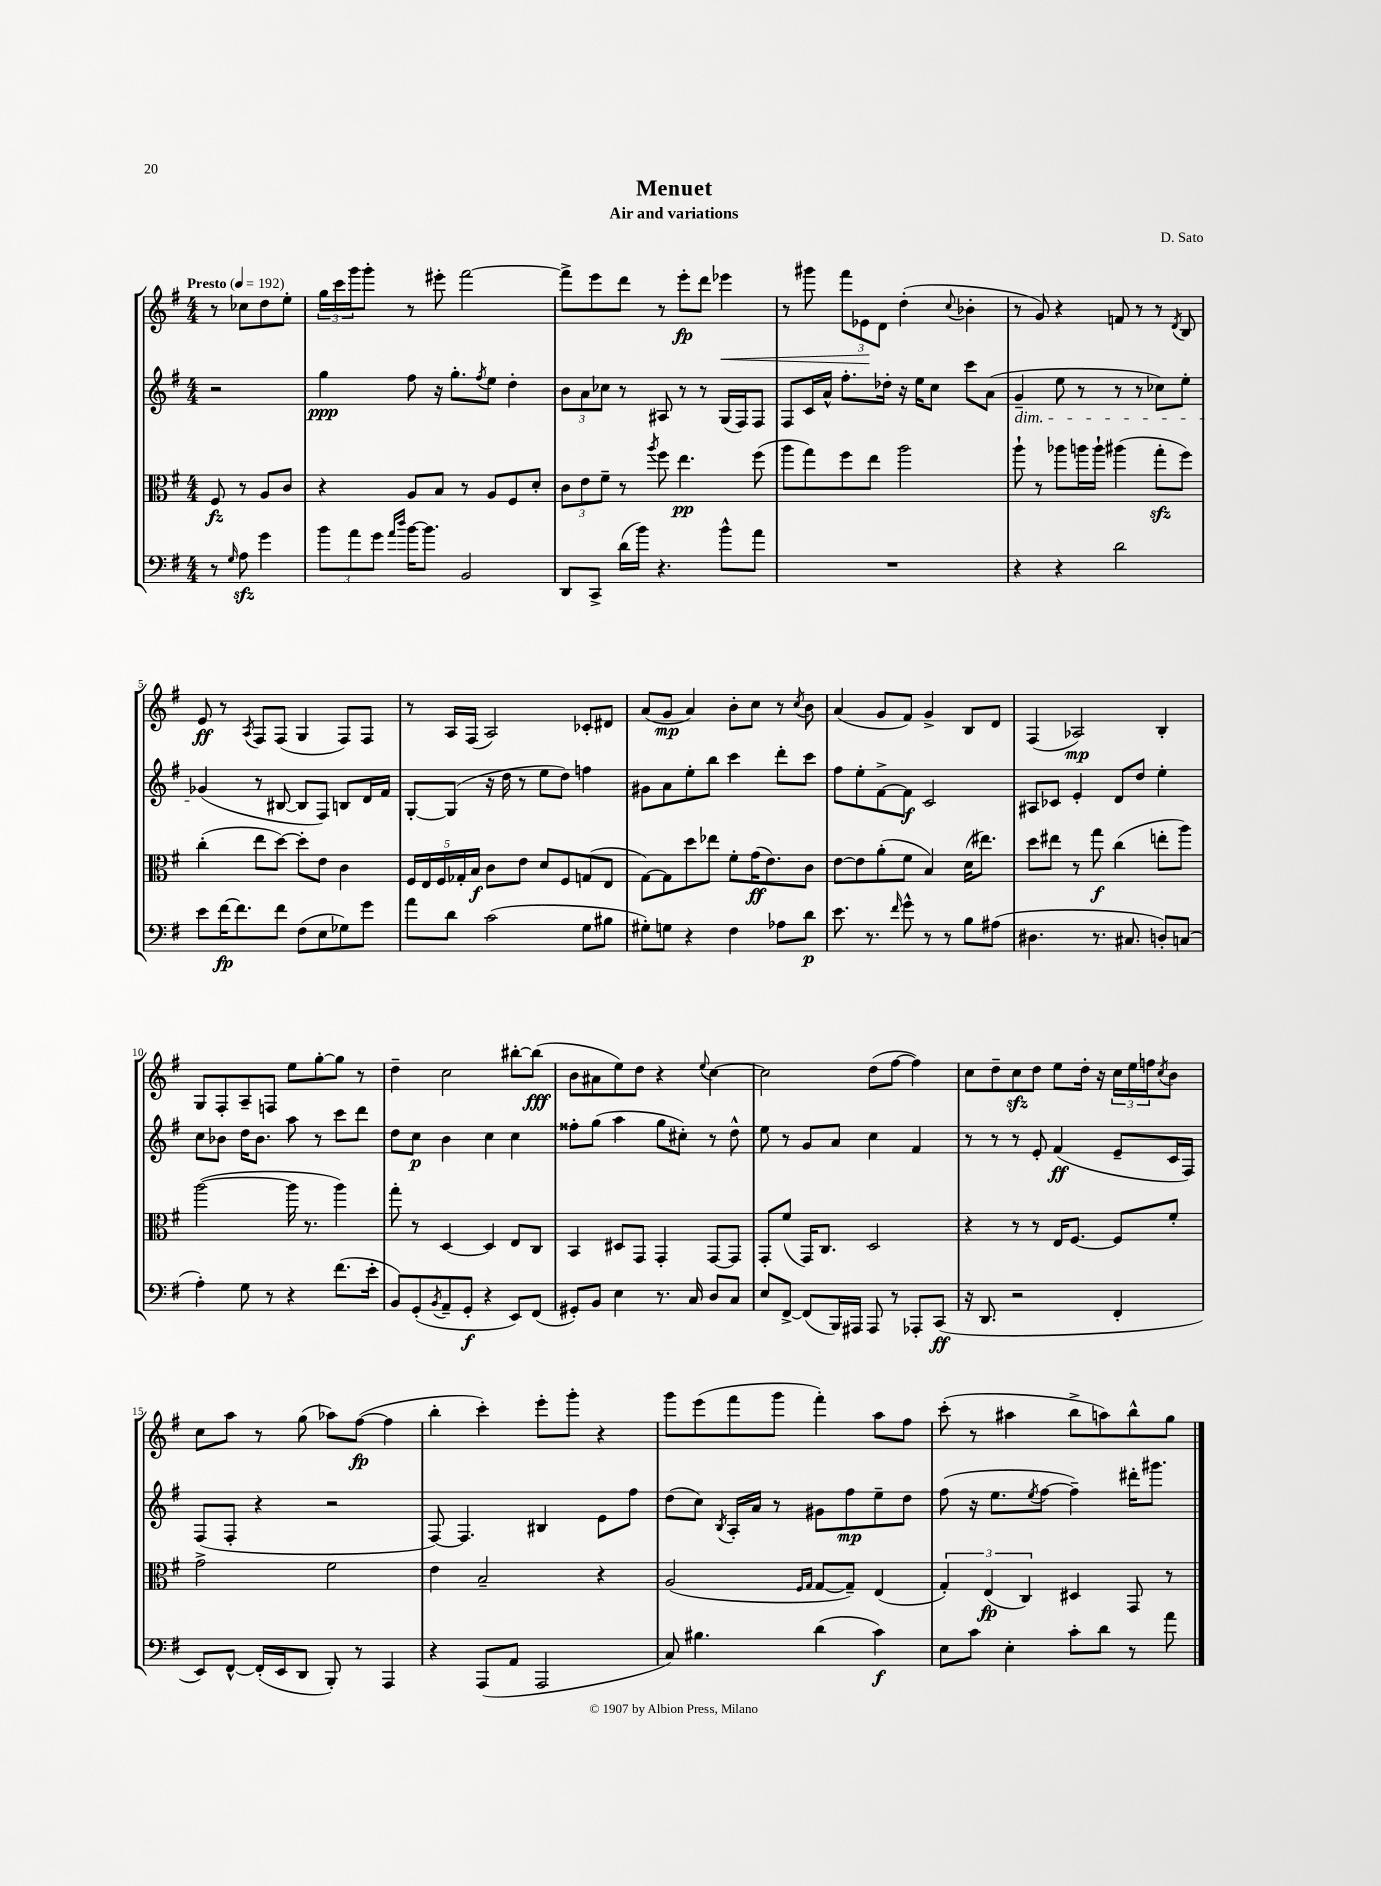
\header { title = "Menuet" composer = "D. Sato" subtitle = "Air and variations" }
<<
\new StaffGroup <<
\new Staff = "s0" {
    \clef treble \key g \major \numericTimeSignature \time 4/4 \partial 2 \tempo "Presto" 4 = 192
    r8 ces''8 d''8 e''8-. |
    \tuplet 3/2 { g''16 c'''16 g'''16 } g'''8-. r8 eis'''8-. fis'''2~ |
    fis'''8-> e'''8 d'''8 r8 e'''8-.\fp d'''8 ees'''4\< |
    r8 gis'''8 \tuplet 3/2 { fis'''8 ees'8\! d'8 } d''4-.( \appoggiatura { c''8 } bes'4-. |
    r8 g'8) r4 f'8 r8 r8 \acciaccatura { d'8 } b8 |
    e'8\ff r8 \acciaccatura { a8 } fis8 fis8( g4 fis8) fis8 |
    r8 a16 fis16( a2) ces'8-. dis'8 |
    a'8( g'8\mp a'4) b'8-. c''8 r8 \acciaccatura { c''8 } b'8 |
    a'4( g'8 fis'8) g'4-> b8 d'8 |
    fis4( aes2\mp) b4-. |
    g8 fis8-. a8-- f8 e''8 g''8~-. g''8 r8 |
    d''4-- c''2 bis''8~-. bis''8\fff( |
    b'8 ais'8 e''8) d''8 r4 \appoggiatura { e''8 } c''4~ |
    c''2 d''8( fis''8~ fis''4) |
    c''8 d''8-- c''8\sfz d''8 e''8 d''16-. r16 \tuplet 3/2 { c''16 e''16 f''16 } \acciaccatura { c''8 } b'8 |
    c''8 a''8 r8 g''8( aes''8) fis''8~\fp( fis''4 |
    b''4-. c'''4-.) e'''8-. g'''8-. r4 |
    g'''8 e'''8( fis'''8 g'''8 fis'''4-.) a''8 fis''8 |
    c'''8-.( r8 ais''4 b''8-> a''8) b''8-^ g''8 \bar "|." |
}
\new Staff = "s1" {
    \clef treble \key g \major \numericTimeSignature \time 4/4 \partial 2
    r2 |
    g''4\ppp fis''8 r16 g''8.-. \acciaccatura { fis''8 } e''8 d''4-. |
    \tuplet 3/2 { b'8 a'8 ces''8 } r8 ais8 r8 r8 g16( fis16) fis8 |
    fis8 c'16 a'16-^ fis''8.-. des''16-. r16 e''16 c''8 c'''8 a'8( |
    g'4--\dim e''8 r8 r8 r8 ces''8) e''8-. |
    ges'4\!( r8 bis8~ bis8 fis8) b8 d'16 fis'16 |
    g8~-. g8( r16 d''16 r8 e''8 d''8) f''4 |
    gis'8 a'8 e''8-. b''8 c'''4 d'''8-. c'''8 |
    fis''8 e''8-. fis'8~-> fis'8\f c'2 |
    ais8 ces'8 e'4-. d'8 d''8 e''4-. |
    c''8 bes'8 d''16 bes'8. a''8 r8 c'''8 d'''8 |
    d''8 c''8\p b'4 c''4 c''4 |
    fisis''8-. g''8( a''4 g''8 cis''8-.) r8 d''8-^ |
    e''8 r8 g'8 a'8 c''4 fis'4 |
    r8 r8 r8 e'8-. fis'4\ff( e'8-- c'16 fis16) |
    fis8( fis8-. r4 r2 |
    fis8~) fis4. bis4 e'8 fis''8 |
    d''8( c''8) \acciaccatura { b8 } a16-. a'16 r8 gis'8 fis''8\mp e''8-- d''8 |
    fis''8( r16 e''8. \acciaccatura { e''8 } fis''8~ fis''4--) dis'''16-. gis'''8. \bar "|." |
}
\new Staff = "s2" {
    \clef alto \key g \major \numericTimeSignature \time 4/4 \partial 2
    fis8\fz r8 a8 c'8 |
    r4 a8 b8 r8 a8 fis8 d'8-. |
    \tuplet 3/2 { c'8 e'8 fis'8-- } r8 \acciaccatura { a''8 } fis''8 e''4.\pp fis''8( |
    a''8 g''8) fis''8 e''8 a''2 |
    a''8-! r8 aes''8 a''16 a''16-! ais''4( g''8-.\sfz fis''8) |
    c''4-.( e''8 d''8~) d''8-. e'8 c'4 |
    \tuplet 5/4 { fis16 e16 fis16 ges16-. b16\f } c'8 e'8 d'8 fis8 g8( e8 |
    g8~) g8 d''8 ees''8 fis'8-. g'16\ff( e'8.) c'8 |
    e'8~ e'8 a'8-.( fis'8 b4) d'16( eis''8.) |
    d''8 eis''8 r8 g''8\f c''4( e''8-. a''8) |
    a''2~( a''16 r8. a''4) |
    g''8-. r8 d4~ d4 e8 c8 |
    b,4 dis8 g,8 g,4-. g,8~ g,8 |
    g,8-. fis'8( g,16) c8. d2 |
    r4 r8 r8 e16 fis8.~ fis8 fis'8-. |
    g'2-> fis'2 |
    e'4 b2-- r4 |
    a2( \grace { fis16 g16 } g8~ g8--) e4( |
    \tuplet 3/2 { g4-.) e4\fp( c4) } dis4 g,8 r8 \bar "|." |
}
\new Staff = "s3" {
    \clef bass \key g \major \numericTimeSignature \time 4/4 \partial 2
    r8 \grace { g16 } a8\sfz g'4 |
    \tuplet 3/2 { b'8 a'8 g'8 } \grace { a'16 d''16 } b'16~ b'8. b,2 |
    d,8 c,8-> d'16( b'16) r4. b'8-^ a'8 |
    R1 |
    r4 r4 d'2 |
    e'8 fis'16~\fp fis'8. fis'8 fis8( e8 ges8) g'8 |
    a'8 d'8 c'2( g8 bis8 |
    gis8-.) g8 r4 fis4 aes8 d'8\p |
    e'8. r8. \grace { fis'16 } g'8-^ r8 r8 b8 ais8( |
    dis4. r8. cis8. d8-.) c8( |
    a4-.) g8 r8 r4 fis'8.( e'16-. |
    b,8) g,8-.( \acciaccatura { b,8 } a,8-- g,8-.\f r4 e,8) fis,8( |
    gis,8-.) b,8 e4 r8. c16 d8 c8 |
    e8 fis,8~-> fis,8( b,,16) ais,,16 ais,,8 r8 aes,,8-. c,8\ff( |
    r16 d,8. r2 fis,4-. |
    e,8) fis,8~-^ fis,16-.( e,16 d,8 b,,8-.) r8 a,,4 |
    r4 a,,8( a,8 a,,2 |
    c8) bis4. d'4( c'4\f) |
    e8 c'8 e4-. c'8-. d'8 r8 a'8 \bar "|." |
}
>>
>>
